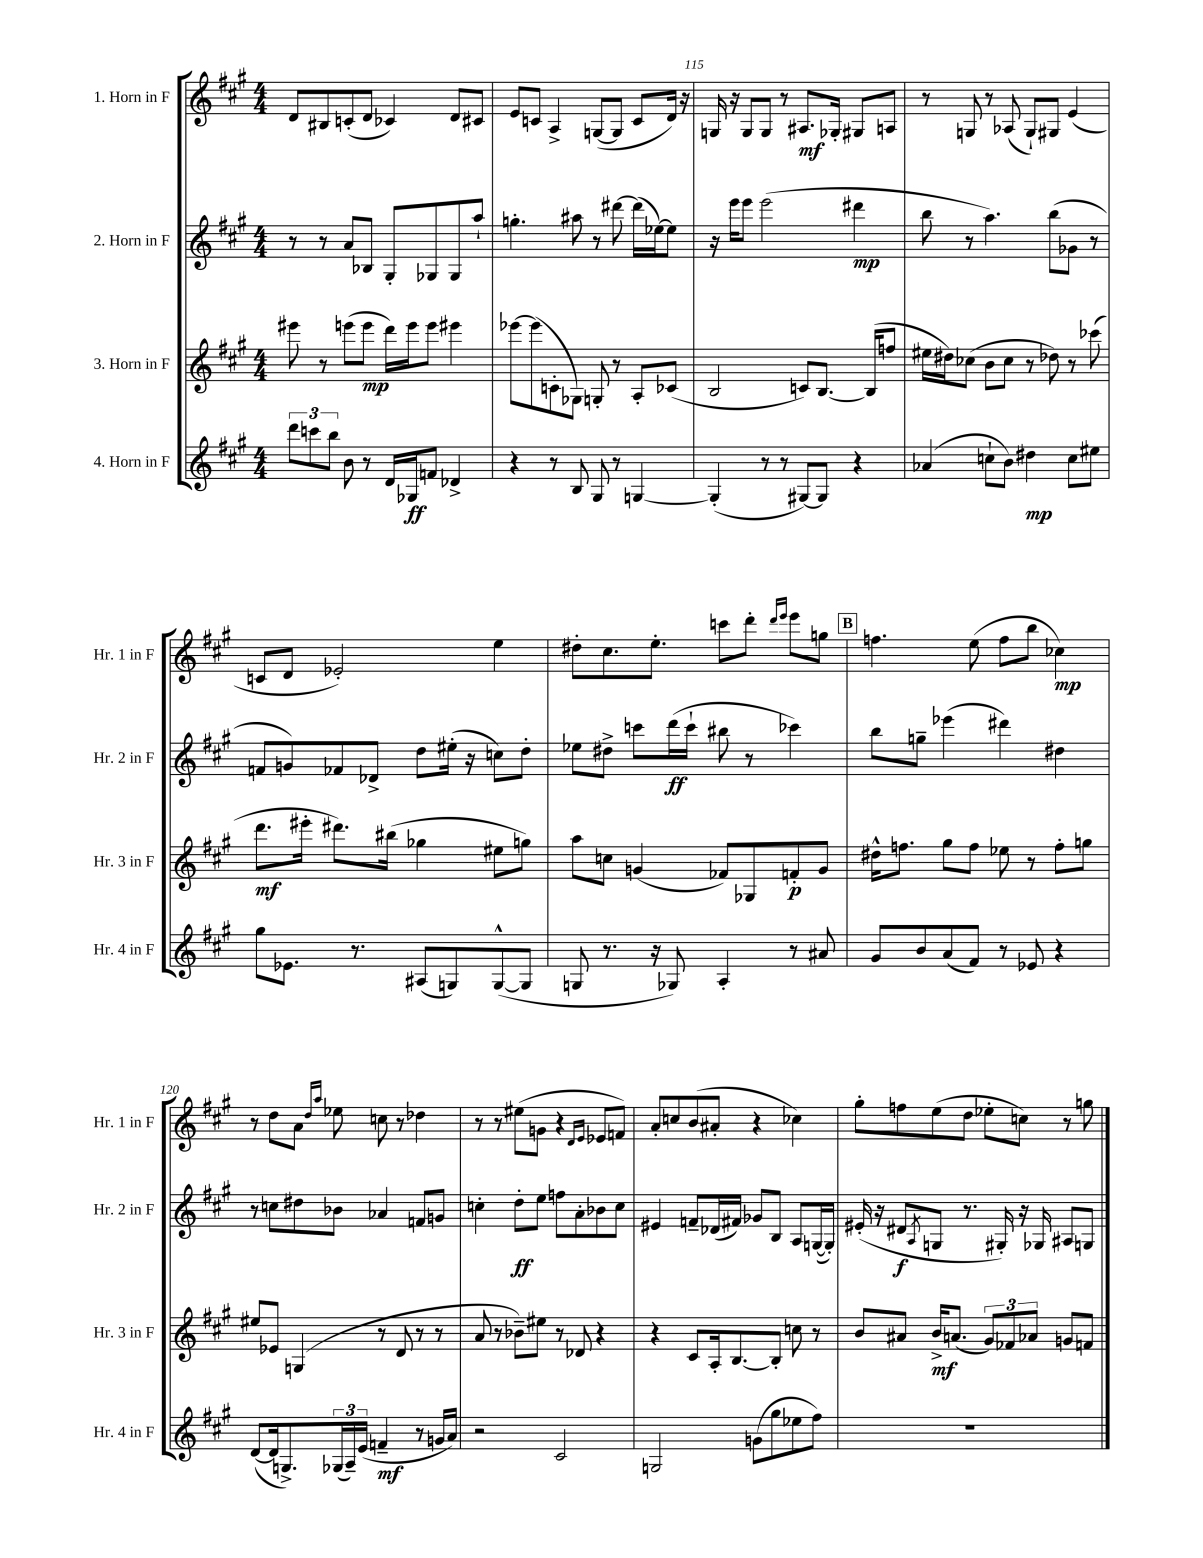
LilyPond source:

<<
\new StaffGroup <<
\new Staff = "s0" \with { instrumentName = "1. Horn in F" shortInstrumentName = "Hr. 1 in F" } {
    \clef treble \key a \major \numericTimeSignature \time 4/4
    d'8 bis8 c'8-.( d'8 ces'4) d'8 cis'8 |
    e'8 c'8 a4-> g8~( g8 c'8 d'16) r16 |
    g16 r16 g8 g8 r8 ais8.\mf ges16-. gis8 a8 |
    r8 g8 r8 aes8( g8-!) gis8 e'4( |
    c'8 d'8 ees'2-.) e''4 |
    dis''8-. cis''8. e''8.-. c'''8 d'''8-. \grace { d'''16 e'''16 } e'''8 g''8 |
    \mark \markup { \box "B" } f''4. e''8( f''8 b''8 ces''4\mp) |
    r8 d''8 a'8 \grace { d''16 a''16 } ees''8 c''8 r8 des''4 |
    r8 r8 eis''8( g'8 r4 \grace { d'16 e'16 } ees'8 f'8) |
    a'8-. c''8 b'8( ais'8-. r4 ces''4) |
    gis''8-. f''8 e''8( d''8 ees''8-. c''8) r8 g''8 \bar "|." |
}
\new Staff = "s1" \with { instrumentName = "2. Horn in F" shortInstrumentName = "Hr. 2 in F" } {
    \clef treble \key a \major \numericTimeSignature \time 4/4
    r8 r8 a'8 bes8 gis8-. ges8 ges8 a''8-! |
    g''4.-. ais''8 r8 dis'''8~ dis'''16( ees''16~) ees''8 |
    r16 e'''16 e'''8 e'''2( dis'''4\mp |
    b''8 r8 a''4.) b''8( ges'8 r8 |
    f'8 g'8) fes'8 des'8-> d''8 eis''16-.( r16 c''8) d''8-. |
    ees''8 dis''8-> c'''8 d'''16\ff( c'''16-! bis''8 r8 ces'''4) |
    \mark \markup { \box "B" } b''8 g''8-- ees'''4( dis'''4) dis''4 |
    r8 c''8 dis''8 bes'8 aes'4 f'8 g'8 |
    c''4-. d''8-.\ff e''8 f''8 a'8-. bes'8 c''8 |
    eis'4 f'8-- des'16( fis'16) ges'8 b8 a8 g16~( g16-.) |
    eis'16-.( r16 dis'8\f \acciaccatura { a8 } g8 r8. gis16-.) r16 ges16 ais8 g8 \bar "|." |
}
\new Staff = "s2" \with { instrumentName = "3. Horn in F" shortInstrumentName = "Hr. 3 in F" } {
    \clef treble \key a \major \numericTimeSignature \time 4/4
    eis'''8 r8 e'''8( e'''8\mp d'''16) e'''16 e'''8 eis'''4 |
    ees'''8~ ees'''8( c'8-. ges8) g8-. r8 a8-. ces'8( |
    b2 c'8) b8.~ b16( f''8 |
    eis''16 dis''16) ces''8( b'8 ces''8 r8 des''8) r8 ces'''8( |
    d'''8.\mf eis'''16-. dis'''8.) bis''16( ges''4 eis''8 g''8) |
    a''8 c''8 g'4( fes'8) ges8 f'8-.\p g'8 |
    \mark \markup { \box "B" } dis''16-^ f''8. gis''8 f''8 ees''8 r8 f''8-. g''8 |
    eis''8 ees'8 g4( r8 d'8 r8 r8 |
    a'8 r8 bes'8--) eis''8 r8 des'8 r4 |
    r4 cis'8 a16-. b8.~ b8-. c''8 r8 |
    b'8 ais'8 b'16->\mf a'8.( \tuplet 3/2 { gis'8) fes'8 aes'8 } g'8 f'8 \bar "|." |
}
\new Staff = "s3" \with { instrumentName = "4. Horn in F" shortInstrumentName = "Hr. 4 in F" } {
    \clef treble \key a \major \numericTimeSignature \time 4/4
    \tuplet 3/2 { d'''8 c'''8 b''8 } b'8 r8 d'16 ges16\ff f'8 des'4-> |
    r4 r8 b8 gis8 r8 g4~ |
    g4-.( r8 r8 gis8~) gis8 r4 |
    aes'4( c''8-! b'8) dis''4\mp c''8 eis''8 |
    gis''8 ees'8. r8. ais8( g8) g8~-^( g8 |
    g8 r8. r16 ges8) a4-. r8 ais'8 |
    \mark \markup { \box "B" } gis'8 b'8 a'8( fis'8) r8 ees'8 r4 |
    d'8~( d'16 g8.->) \tuplet 3/2 { ges16( a16--) e'16( } f'4--\mf r8 g'16 a'16) |
    r2 cis'2 |
    g2 g'8( gis''8 ees''8 fis''8) |
    R1 \bar "|." |
}
>>
>>
\layout { \context { \Score currentBarNumber = #113 \override BarNumber.break-visibility = ##(#f #t #t) barNumberVisibility = #(every-nth-bar-number-visible 5) } }
